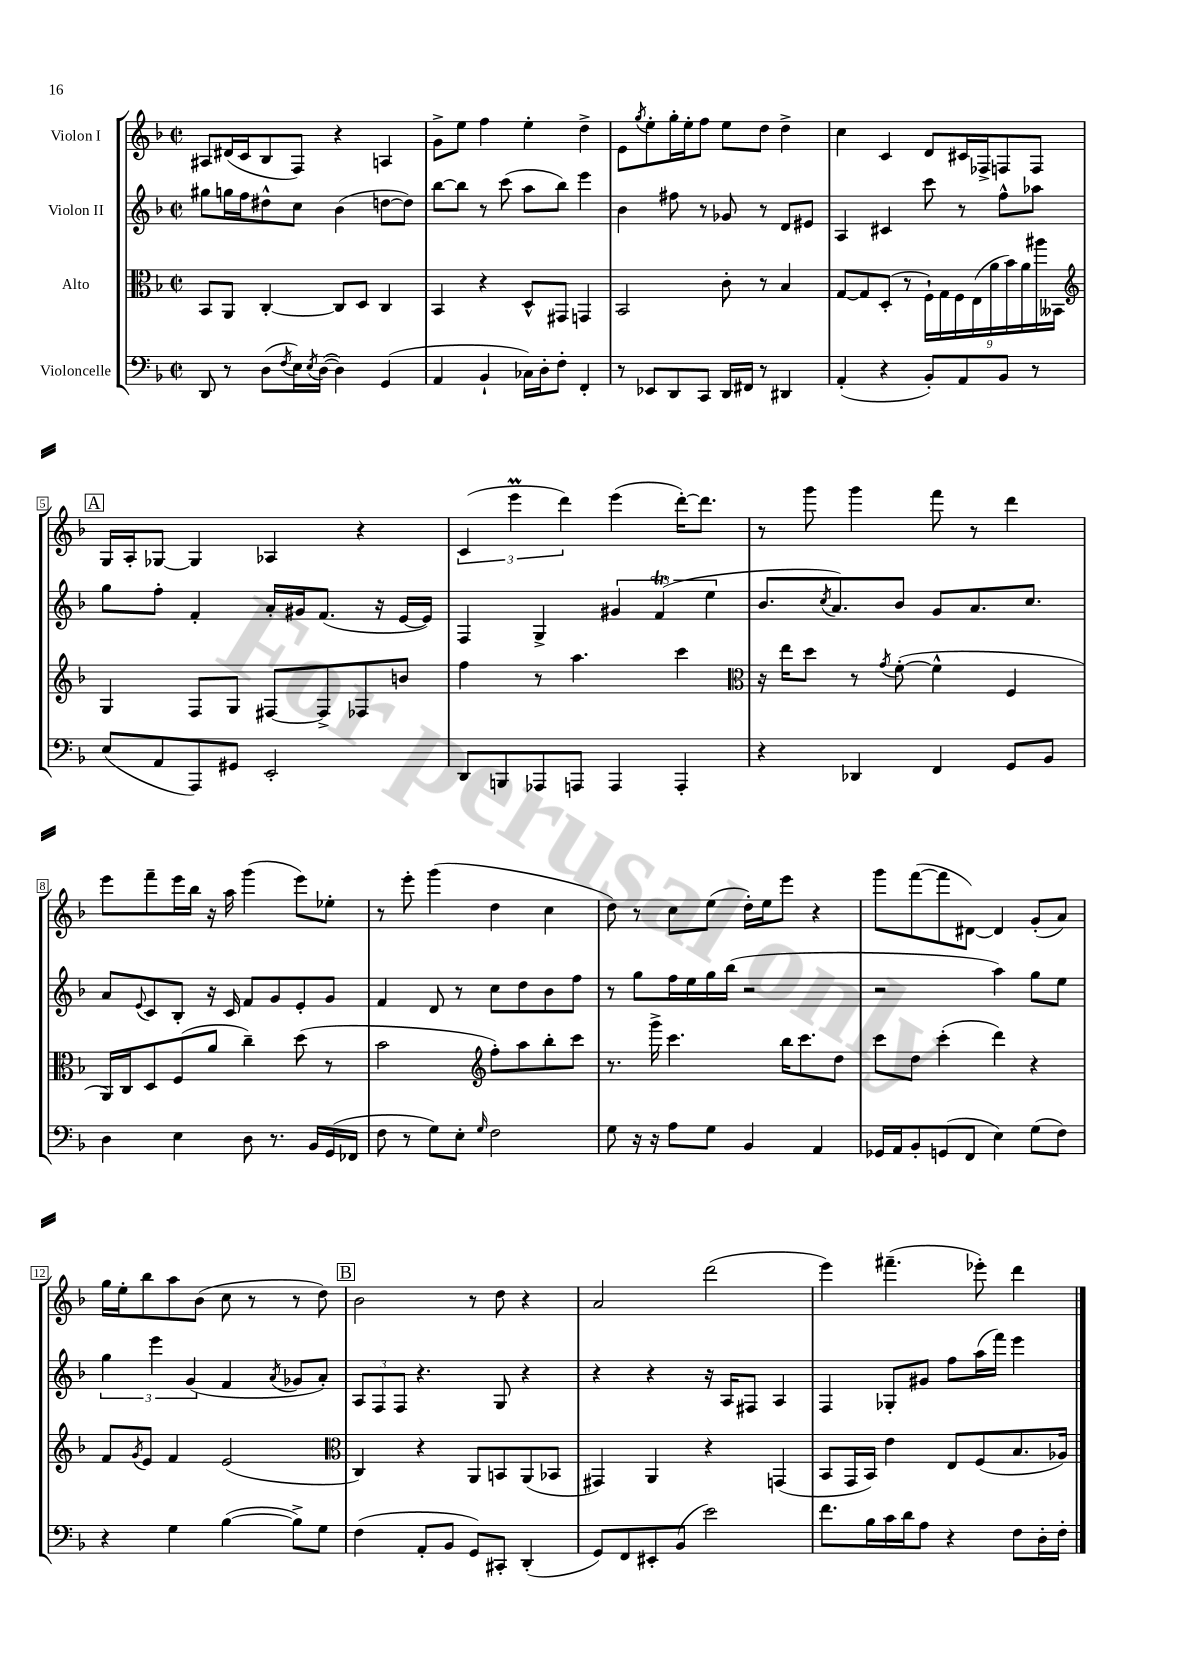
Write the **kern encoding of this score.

**kern	**kern	**kern	**kern
*staff4	*staff3	*staff2	*staff1
*clefF4	*clefC3	*clefG2	*clefG2
*k[b-]	*k[b-]	*k[b-]	*k[b-]
*M2/2	*M2/2	*M2/2	*M2/2
*met(c|)	*met(c|)	*met(c|)	*met(c|)
8DD	8BB-	8gg#	8A#
8r	8AA	16gg	(16d#
.	.	16ff	16c
(8D	[4C'	8dd#^^	8B-
8qF	.	.	.
16E)	.	8cc	8F)
8qE	.	.	.
([16D	.	.	.
4D])	8C]	(4b-	4r
.	8D	.	.
(4GG	4C	[8dd	4A
.	.	8dd])	.
=	=	=	=
4AA	4BB-	[8bb-	8g^
.	.	8bb-]	8ee
4BB-`	4r	8r	4ff
.	.	(8ccc	.
16C-)	8D^^	8aa	4ee'
16D'	.	.	.
8F'	8GG#	8bb-)	.
4FF'	4GG	4eee	4dd^
=	=	=	=
8r	2BB-	4b-	8e
.	.	.	8qgg
8EE-	.	.	8ee'
8DD	.	8ff#	16gg'
.	.	.	16ee'
8CC	.	8r	8ff
16DD	8c'	8g-	8ee
16FF#	.	.	.
8r	8r	8r	8dd
4DD#	4B-	8d	4dd^
.	.	8e#	.
=	=	=	=
(4AA'	[8G	4A	4cc
.	8G]	.	.
4r	(8D'	4c#	4c
.	8r	.	.
8BB-')	18F`)	8ccc	8d
.	18G	.	.
.	18F	.	.
8AA	.	8r	16c#
.	(18E	.	.
.	.	.	16F-^
.	18a	.	.
8BB-	.	8ff^^	8F
.	18b-)	.	.
.	18a	.	.
8r	.	8aa-	8F
.	18aa#	.	.
.	18BB--	.	.
=	=	=	=
*	*clefG2	*	*
(8E	4G	8gg	16G
.	.	.	16A'
8AA	.	8ff'	[8G-
8AAA)	8F	4f'	4G-]
8GG#	8G	.	.
2EE'	[8F#	16a'	4A-
.	.	16g#	.
.	8F#^]	(8.f	.
.	8F-	.	4r
.	.	16r	.
.	8b	[16e	.
.	.	16e])	.
=	=	=	=
8DD	4ff	4F	(6c
8BBB	.	.	.
.	.	.	6eee
8AAA-	8r	4G^	.
.	.	.	6ddd)
8AAA	4.aa	.	.
4AAA	.	6g#	(4eee
.	.	(6f	.
4AAA'	4ccc	.	[16ddd')
.	.	.	8.ddd]
.	.	6ee	.
=	=	=	=
*	*clefC3	*	*
4r	16r	8.b-	8r
.	16ee	.	.
.	8dd	.	8ggg
.	.	8qcc	.
.	.	8.a)	.
4DD-	8r	.	4ggg
.	8qg	.	.
.	([8f'	8b-	.
4FF	4f^^]	8g	8fff
.	.	8.a	8r
8GG	4F	.	4ddd
.	.	8.cc	.
8BB-	.	.	.
=	=	=	=
4D	16AA)	8a	8eee
.	16C	.	.
.	.	8qqe	.
.	8D	8c	8fff~
4E	(8F	8B-'	16eee
.	.	.	16bb-
.	8a	16r	16r
.	.	16c	16aa
8D	4cc~)	8f	(4ggg
8.r	.	8g	.
.	(8dd	8e'	8eee)
16BB-	.	.	.
(16GG	8r	8g	8ee-'
16FF-	.	.	.
=	=	=	=
8F	2b-	4f	8r
8r	.	.	8eee'
8G)	.	8d	(4ggg
8E'	.	8r	.
*	*clefG2	*	*
16qqG	.	.	.
2F	8ff')	8cc	4dd
.	8aa	8dd	.
.	8bb-'	8b-	4cc
.	8ccc	8ff	.
=	=	=	=
8G	8.r	8r	8dd)
16r	.	8gg	8r
16r	16ggg^	.	.
8A	4.ccc	16ff	8cc
.	.	16ee	.
8G	.	16gg	(8ee
.	.	(16bb-	.
4BB-	.	2r	16dd')
.	.	.	16ee
.	16bb-	.	8eee
.	8.ccc	.	.
4AA	.	.	4r
.	8dd	.	.
=	=	=	=
16GG-	8ccc	2r	8ggg
16AA	.	.	.
8BB-'	8dd	.	([8fff
(8GG	(4ccc'	.	8fff]
8FF	.	.	[8d#)
4E)	4ddd)	4aa)	4d#]
(8G	4r	8gg	(8g'
8F)	.	8ee	8a)
=	=	=	=
4r	8f	6gg	16gg
.	.	.	16ee'
.	8qg	.	.
.	8e	.	8bb-
.	.	6eee	.
4G	4f	.	8aa
.	.	(6g	.
.	.	.	(8b-
([4B-	(2e	4f	8cc
.	.	.	8r
.	.	8qa	.
8B-^])	.	8g-	8r
8G	.	8a')	8dd)
=	=	=	=
*	*clefC3	*	*
(4F	4C)	12A	2b-
.	.	12F	.
.	.	12F	.
8AA'	4r	4.r	.
8BB-	.	.	.
8GG)	8AA	.	8r
8CC#'	8BB	8G	8dd
(4DD'	(8AA	4r	4r
.	8BB-	.	.
=	=	=	=
8GG)	4GG#)	4r	2a
8FF	.	.	.
8EE#'	4AA	4r	.
(8BB-	.	.	.
2e)	4r	16r	(2ddd
.	.	16A	.
.	.	8F#	.
.	(4GG	4A	.
=	=	=	=
8.f	8BB-	4F	4eee)
.	16GG	.	.
16B-	16BB-)	.	.
16c	4e	8G-'	(4.fff#~
16d	.	.	.
8A	.	8g#	.
4r	8E	8ff	.
.	(8F	(16aa	8eee-')
.	.	16fff)	.
8F	8.B-	4eee	4ddd
16D'	.	.	.
16F'	16A-)	.	.
==	==	==	==
*-	*-	*-	*-
